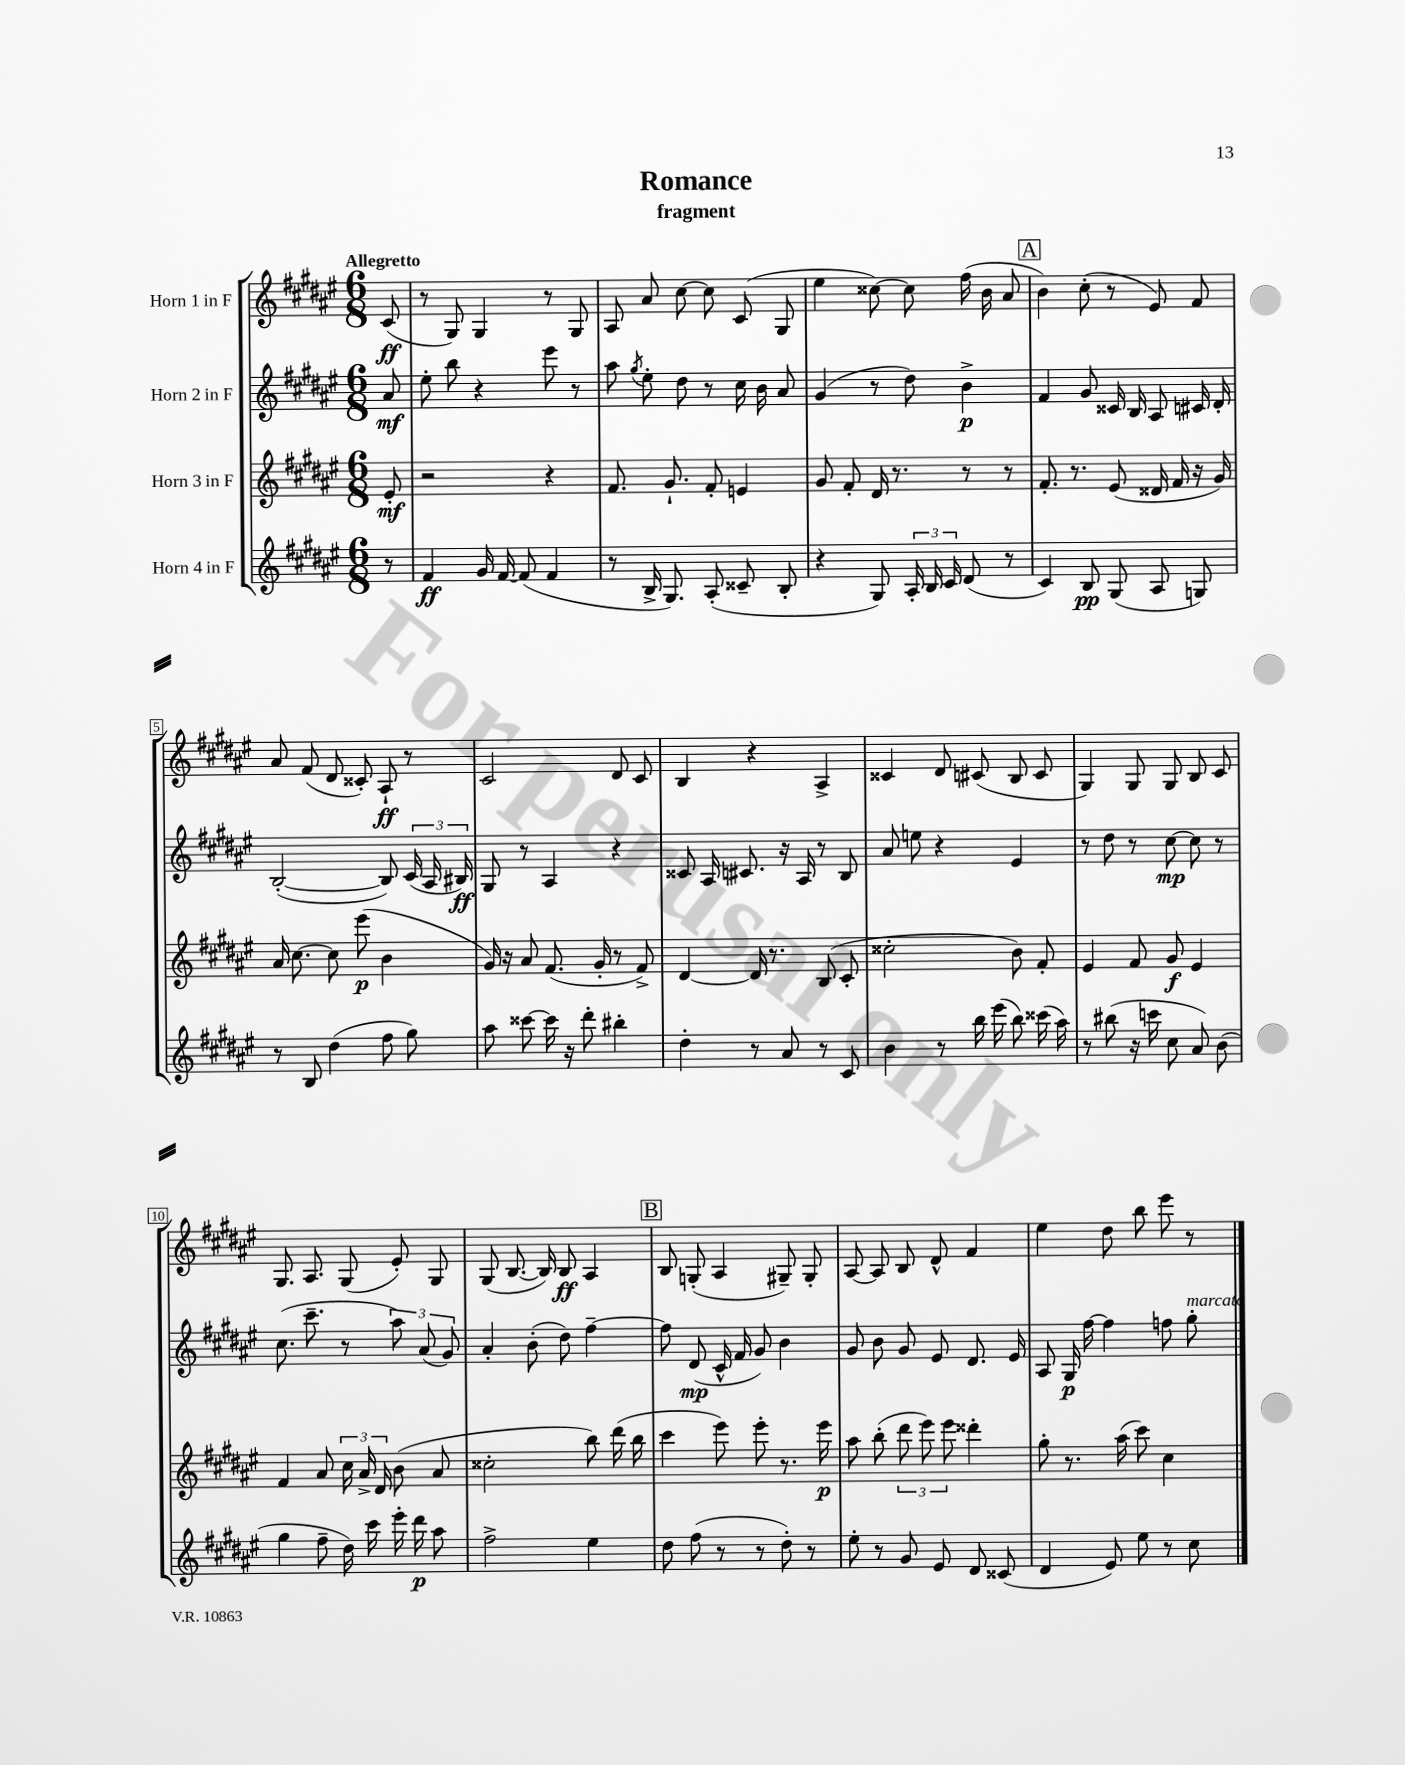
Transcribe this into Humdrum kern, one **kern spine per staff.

**kern	**kern	**kern	**kern
*staff4	*staff3	*staff2	*staff1
*clefG2	*clefG2	*clefG2	*clefG2
*k[f#c#g#d#a#e#]	*k[f#c#g#d#a#e#]	*k[f#c#g#d#a#e#]	*k[f#c#g#d#a#e#]
*M6/8	*M6/8	*M6/8	*M6/8
8r	8e#'	8a#	(8c#
=	=	=	=
4f#	2r	8ee#'	8r
.	.	8bb	8G#)
16g#	.	4r	4G#
[16f#	.	.	.
(8f#]	.	.	.
4f#	4r	8eee#	8r
.	.	8r	8G#
=	=	=	=
8r	8.f#	8aa#	8A#
.	.	8qgg#	.
16B^	.	8ee#'	8a#
8.G#)	8.g#`	.	.
.	.	8dd#	[8cc#
(8A#'	8f#'	8r	8cc#]
8c##~	4e	16cc#	(8c#
.	.	16b	.
8B'	.	8a#	8G#
=	=	=	=
4r	8g#	(4g#	4ee#
.	8f#'	.	.
8G#)	16d#	8r	[8cc##)
.	8.r	.	.
24A#'	.	8dd#)	8cc##]
24B	.	.	.
24c#	.	.	.
(8d#	8r	4b^	(16ff#
.	.	.	16b
8r	8r	.	8a#
=	=	=	=
4c#)	8.f#'	4f#	4b)
.	8.r	.	.
8B	.	8g#	(8cc#'
(8G#	(8e#	16c##	8r
.	.	16B	.
8A#	16d##	8A#	8e#)
.	16f#	.	.
8G)	16r	16c#	8f#
.	16g#)	16d#'	.
=	=	=	=
8r	16a#	([2B'	8a#
.	[8.cc#	.	.
8B	.	.	(8f#
(4dd#	8cc#]	.	8d#
.	(8eee#	.	8c##')
8ff#	4b	8B])	8A#`
8gg#)	.	(24c#	8r
.	.	24A#	.
.	.	24B#)	.
=	=	=	=
8aa#	16g#)	8G#	2c#
.	16r	.	.
[8ccc##	8a#	8r	.
16ccc##]	(8.f#	4A#	.
16r	.	.	.
8ddd#'	.	.	.
.	16g#'	.	.
4bb#'	8r	4r	8d#
.	8f#^)	.	8c#
=	=	=	=
4dd#'	[4d#	8c##	4B
.	.	16A#	.
.	.	8.c#	.
8r	16d#]	.	4r
.	8.r	.	.
8a#	.	16r	.
.	.	16A#	.
8r	(8B	8r	4A#^
8c#	8c#'	8B	.
=	=	=	=
4b	2cc##'	8a#	4c##
.	.	8ee	.
8r	.	4r	8d#
16bb	.	.	(8c#
(16eee#	.	.	.
8bb)	8b)	4e#	8B
(16ccc##	8f#'	.	8c#
16aa#)	.	.	.
=	=	=	=
8r	4e#	8r	4G#)
(8bb#	.	8dd#	.
16r	8f#	8r	8G#
16ccc	.	.	.
8cc#	8g#	[8cc#	8G#
8a#)	4e#	8cc#]	8B
(8b	.	8r	8c#
=	=	=	=
4gg#	4f#	(8.cc#	8.G#
.	.	8.ccc#~	8.A#
8ff#~	8a#	.	.
16dd#)	24cc#	8r	(8G#
.	24a#^	.	.
16ccc#	.	.	.
.	24d#	.	.
16eee#'	(8b	12aa#)	8e#')
16ddd#	.	.	.
.	.	(12a#	.
8aa#	8a#	.	8G#
.	.	12g#)	.
=	=	=	=
2ff#^	2cc##'	4a#'	(8G#
.	.	.	[8.B
.	.	(8b'	.
.	.	.	16B])
.	.	8dd#)	8B
4ee#	8bb)	[4ff#~	4A#
.	(16ddd#	.	.
.	16bb	.	.
=	=	=	=
8dd#	4ccc#	8ff#]	8B
(8ff#	.	(8d#	(8G'
8r	8eee#)	16c#^^	4A#
.	.	16f#	.
8r	8eee#'	8g#)	.
8dd#')	8.r	4b	8G#~)
8r	.	.	8G#'
.	16eee#	.	.
=	=	=	=
8ee#'	8aa#	8g#	[8A#
8r	(8bb'	8b	8A#]
8g#	12ddd#	8g#	8B
.	12eee#)	.	.
8e#	.	8e#	8d#^^
.	12eee#	.	.
8d#	4ddd##'	8.d#	4f#
(8c##	.	.	.
.	.	16e#	.
=	=	=	=
4d#	8gg#'	8A#	4ee#
.	8.r	16G#	.
.	.	[16ff#	.
8e#)	.	4ff#]	8dd#
.	(16aa#	.	.
8ee#	8ccc#)	.	8bb
8r	4cc#	8ff	8eee#
8cc#	.	8gg#'	8r
==	==	==	==
*-	*-	*-	*-
